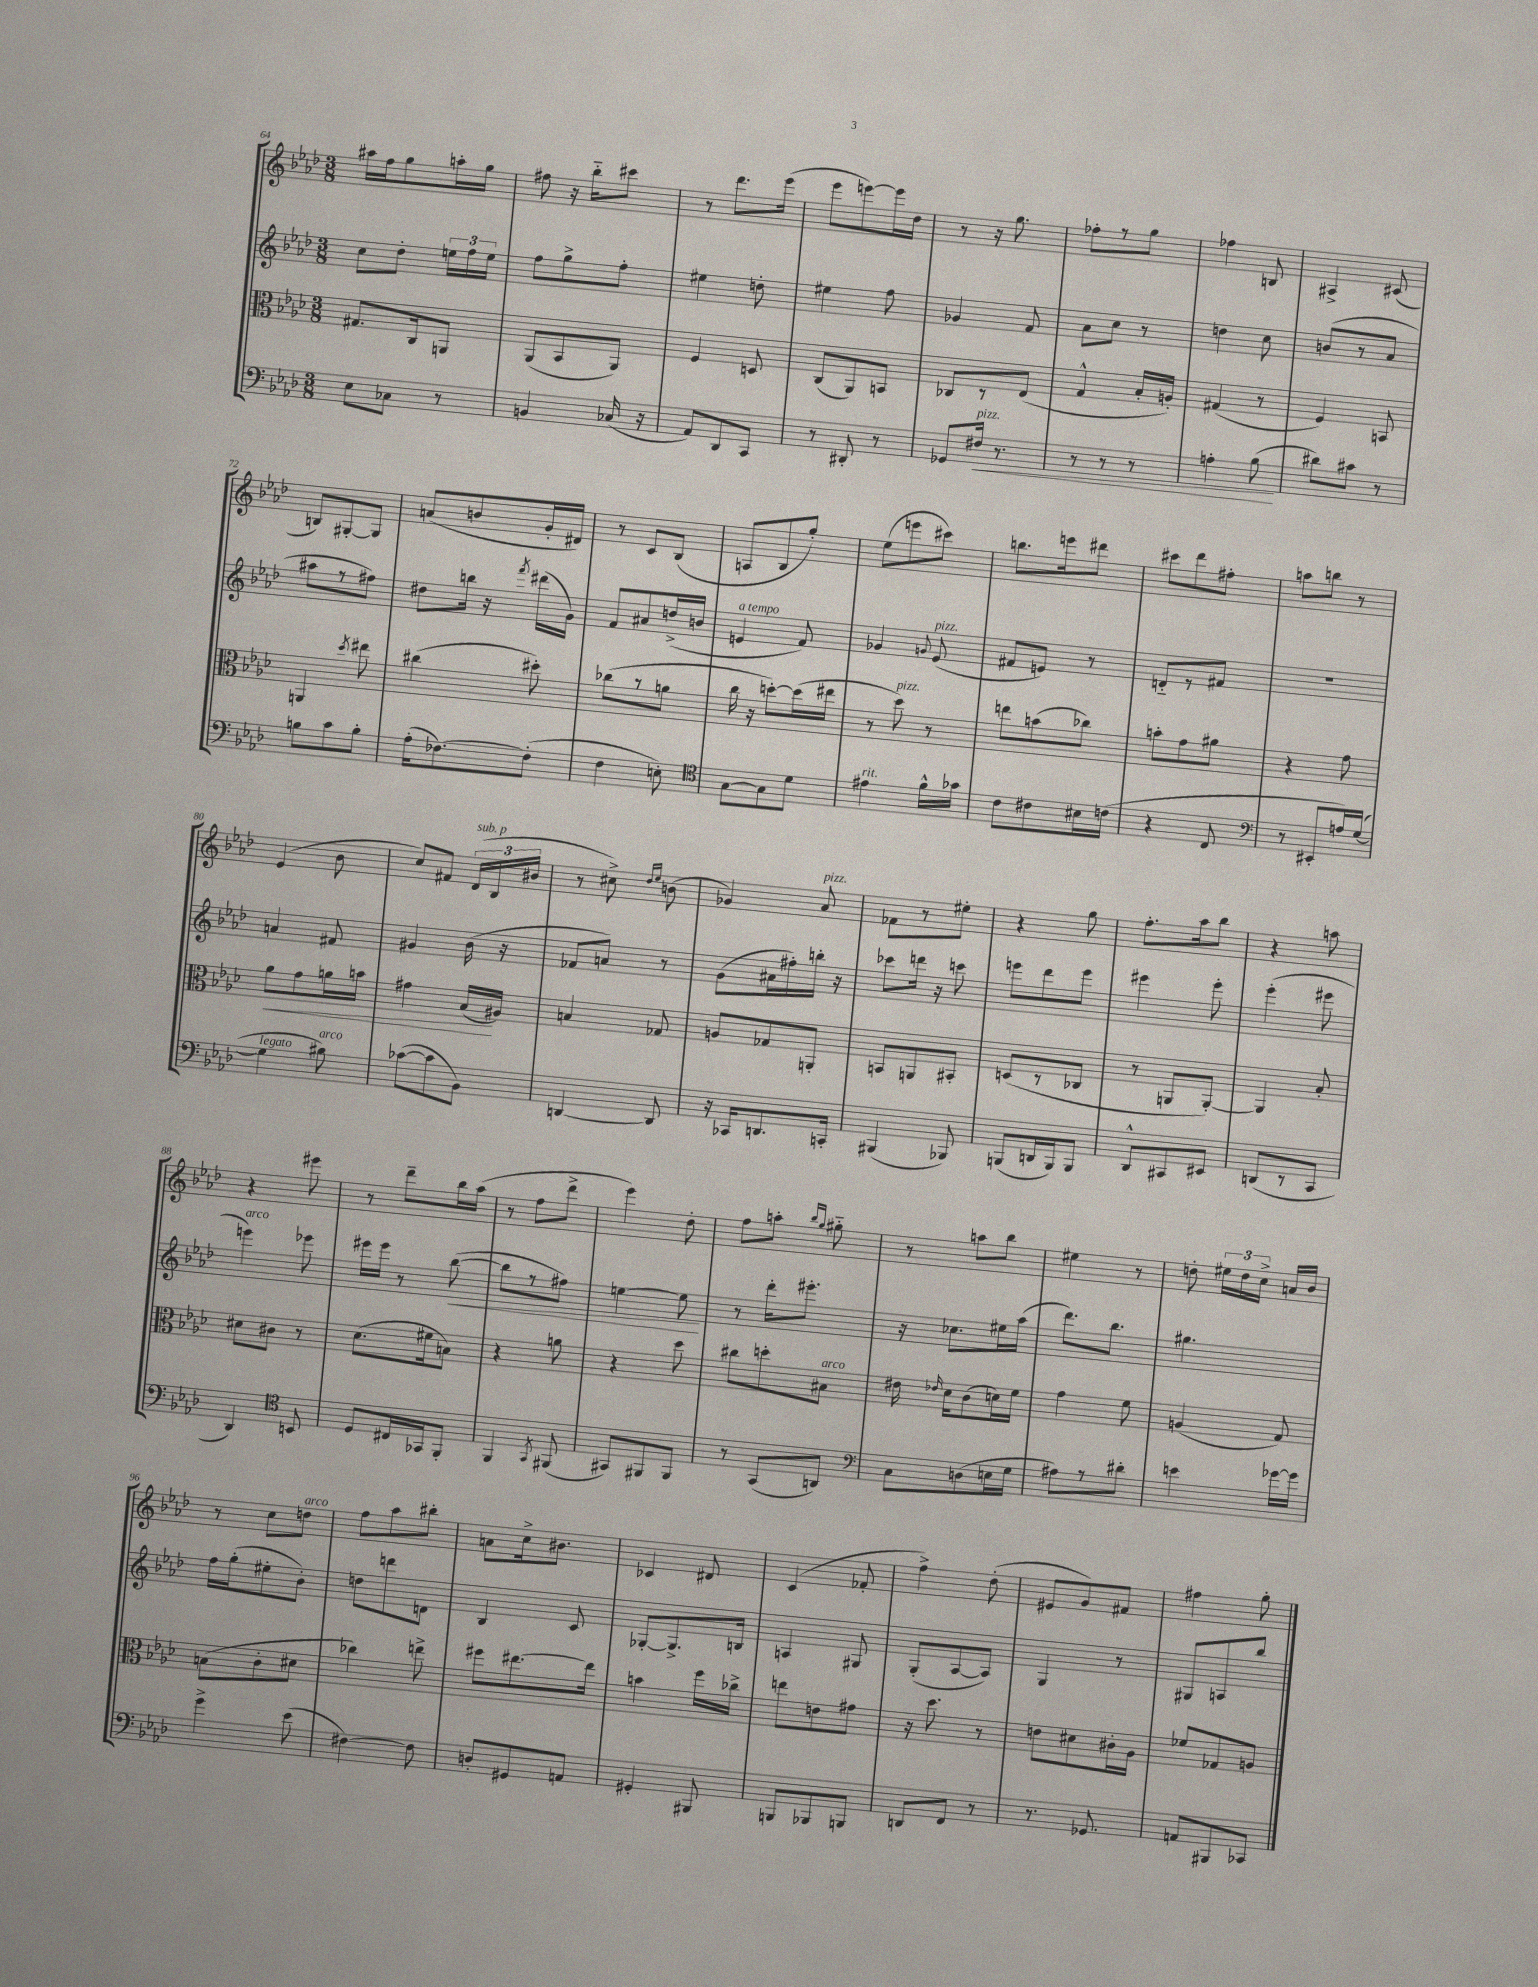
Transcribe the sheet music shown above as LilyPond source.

<<
\new StaffGroup <<
\new Staff = "s0" {
    \clef treble \key aes \major \numericTimeSignature \time 3/8
    \autoBeamOff ais''16[ f''16 g''8 a''16-. g''16] |
    fis''8 r16 bes''16[-_ cis'''8] |
    r8 des'''8.[ ees'''16]( |
    ees'''8[ e'''8~) e'''16 des''16] |
    r8 r16 g''8. |
    fes''8[-. r8 g''8] |
    fes''4 b8 |
    ais4-> cis'8( |
    b8[) gis8~-. gis8] |
    a'8[( b'8 g'16-. dis'16]) |
    r8 c'8[ bes8]( |
    a8[ bes8 g''8]-.) |
    ees''8[( e'''8 cis'''8]) |
    b''8.[ e'''16 dis'''8] |
    cis'''8[ des'''8 fis''8]-. |
    a''8[ b''8] r8 |
    ees'4( bes'8 |
    c''8[) fis'8] \tuplet 3/2 { des'16[^\markup { \italic "sub. p" }( bes16 bis'16] } |
    r8 cis''8->) \grace { des''16[ ees''16] } b'8( |
    ges'4) aes'8^\markup { \italic "pizz." } |
    fes'8[ r8 eis''8]-. |
    r4 g''8 |
    f''8.[-. aes''16 bes''8] |
    r4 a''8 |
    r4 eis'''8 |
    r8 des'''8[-- bes''16 aes''16]( |
    r8 f''8[ des'''8]-> |
    ees'''4) des''8-. |
    f''8[ a''8]-. \grace { bes''16[ g''16] } gis''8-_ |
    r8 a''8[ bes''8] |
    eis''4 r8 |
    d''8-. \tuplet 3/2 { eis''16[ d''16 c''16]-> } a'16[ bes'16] |
    r8 c''8[ d''8]^\markup { \italic "arco" } |
    f''8[ aes''8 bis''8]-. |
    a'8[ c''16-> bis'8.] |
    ces'4 dis'8 |
    c'4( fes'8-. |
    f''4->) des''8-.( |
    eis'8[ g'8) fis'8] |
    fis''4 g''8-. \bar "|." |
}
\new Staff = "s1" {
    \clef treble \key aes \major \numericTimeSignature \time 3/8
    \autoBeamOff c''8[ des''8]-. \tuplet 3/2 { e''16[ f''16 e''16] } |
    f''8[ g''8-> f''8]-. |
    eis''4 d''8-. |
    eis''4 f''8 |
    ges'4 f'8 |
    aes'8[ c''8] r8 |
    d''4 c''8 |
    b'8[( r8 aes'8] |
    ais''8[ r8 fis''8]) |
    dis''8[ b''16] r16 \acciaccatura { f'''8 } dis'''16[( g'16]) |
    f'8[ ais'8 d''16->( b'16] |
    e'4^\markup { \italic "a tempo" } f'8) |
    ges'4 \appoggiatura { g'8 } ees'8^\markup { \italic "pizz." }( |
    fis'8[ e'8]) r8 |
    d'8[-_ r8 fis'8] |
    R4. |
    a'4 fis'8 |
    gis'4 bes'16( r16 |
    fes'8[ a'8]) r8 |
    g'8[( ais'16 fis''16-.) b''16]-. r16 |
    ces'''8[ d'''16] r16 c'''8 |
    e'''8[ des'''8 e'''8] |
    eis'''4 eis'''8-. |
    ees'''4-.( eis'''8 |
    e'''4^\markup { \italic "arco" }) ees'''8 |
    eis'''16[ eis'''16] r8 bes''8~\<( |
    bes''8[ r8 fis''8]) |
    e''4~ e''8\! |
    r8 des'''16[-. eis'''8.]-. |
    r16 ces''8.[ eis''16 aes''16]( |
    des'''8.[) bes''8.] |
    gis''4. |
    f''16[ g''16-.( eis''8-. bes'8]-.) |
    d''8[ d'''8 d'8] |
    bes4 c'8 |
    ges8[~-. ges8.-> b16] |
    a4 gis8 |
    g8[-.( aes8~ aes8]) |
    g4 r8 |
    gis8[ a8 bes''8] \bar "|." |
}
\new Staff = "s2" {
    \clef alto \key aes \major \numericTimeSignature \time 3/8
    \autoBeamOff gis8.[ c16 a,8] |
    aes,8[( bes,8 aes,8]) |
    f4 d8 |
    c8[( aes,8) b,8] |
    ces8[ r8 ees8]( |
    g4-^ bes16[-. a16]-.) |
    gis4( r8 |
    f4) b,8 |
    a,4 \acciaccatura { des''8 } eis''8 |
    cis''4( dis''8-.) |
    ces''8[( r8 a'8] |
    c''16 r16 d''8[~-.) d''16( eis''16] |
    r8 des''8^\markup { \italic "pizz." }) r8 |
    e''8[ b'8( ces''8]) |
    b'8[-. g'8 ais'8] |
    r4 g'8 |
    aes'8[\< g'8 a'16 b'16] |
    gis'4 bes16[\!( ais16]) |
    b4 ges8 |
    a8[ ges8 a,8]-. |
    b,8[ a,8 bis,8]-. |
    d8[( r8 ces8] |
    r8 a,8[ a,8]~-.) |
    a,4 bes8-. |
    dis'8[ cis'8] r8 |
    des'8.[( fis'16 b8]) |
    r4 a'8 |
    r4 des''8 |
    cis''8[ d''8-. bis8]^\markup { \italic "arco" } |
    eis'16 \grace { ees'16 } des'16[ c'8( d'16) f'16] |
    g'4 f'8 |
    a4( g8) |
    b8[( c'8-. dis'8] |
    ces''4) e''8-> |
    fis''8[ eis''8.~ eis''16] |
    b'4 f''16[ ces''16]-> |
    e''8[ e'8 gis'8] |
    r16 des''8. r8 |
    e'8[ dis'8 cis'16-. aes16] |
    fes'8[ ges8 a8] \bar "|." |
}
\new Staff = "s3" {
    \clef bass \key aes \major \numericTimeSignature \time 3/8
    \autoBeamOff ees8[ ces8] r8 |
    b,4 ces16( r16 |
    aes,8[) des,8 c,8] |
    r8 dis,8-. r8 |
    ges,8[ fis16]\<^\markup { \italic "pizz." } r8. |
    r8 r8 r8 |
    a4-. bes8\!( |
    dis'8[) cis'8] r8 |
    b8[ c'8 b8]-. |
    aes16[-.( fes8.~) fes8]-.( |
    f4 e8-.) |
    \clef tenor g8[~ g8 des'8] |
    eis'4^\markup { \italic "rit." } f'16[-^ ges'16] |
    c'8[ cis'8 bis16 c'16]( |
    r4 c8 |
    \clef bass r8 eis,8[-. a16) g16]~( |
    g4^\markup { \italic "legato" } bis8^\markup { \italic "arco" }) |
    ces'8[~( ces'8 bes,8]) |
    d,4~ d,8 |
    r16 ces,16[ d,8. c,16]-. |
    bis,,4( bes,,8) |
    b,,8[( d,16 b,,16) b,,8] |
    des,8[-^ cis,8 eis,8] |
    d,8[( r8 c,8] |
    des,4) \clef tenor b,8 |
    des8[ cis16 ges,16 f,8]-. |
    f,4 \acciaccatura { g,8 } fis,8( |
    gis,8[) fis,8 fis,8] |
    r8 g,8[( a,8]) |
    \clef bass c8[ d8( e16 g16] |
    ais8[) r8 dis'8]-. |
    e'4 ges'16[~ ges'16] |
    g'4-> ees'8( |
    fis4~) fis8 |
    d8[-. gis,8 a,8] |
    gis,4-. bis,,8 |
    b,,8[ bes,,8 b,,8] |
    d,8[ f,8] r8 |
    r8. ges,8. |
    a,8[ bis,,8 ces,8] \bar "|." |
}
>>
>>
\layout { \context { \Score currentBarNumber = #64 } }
